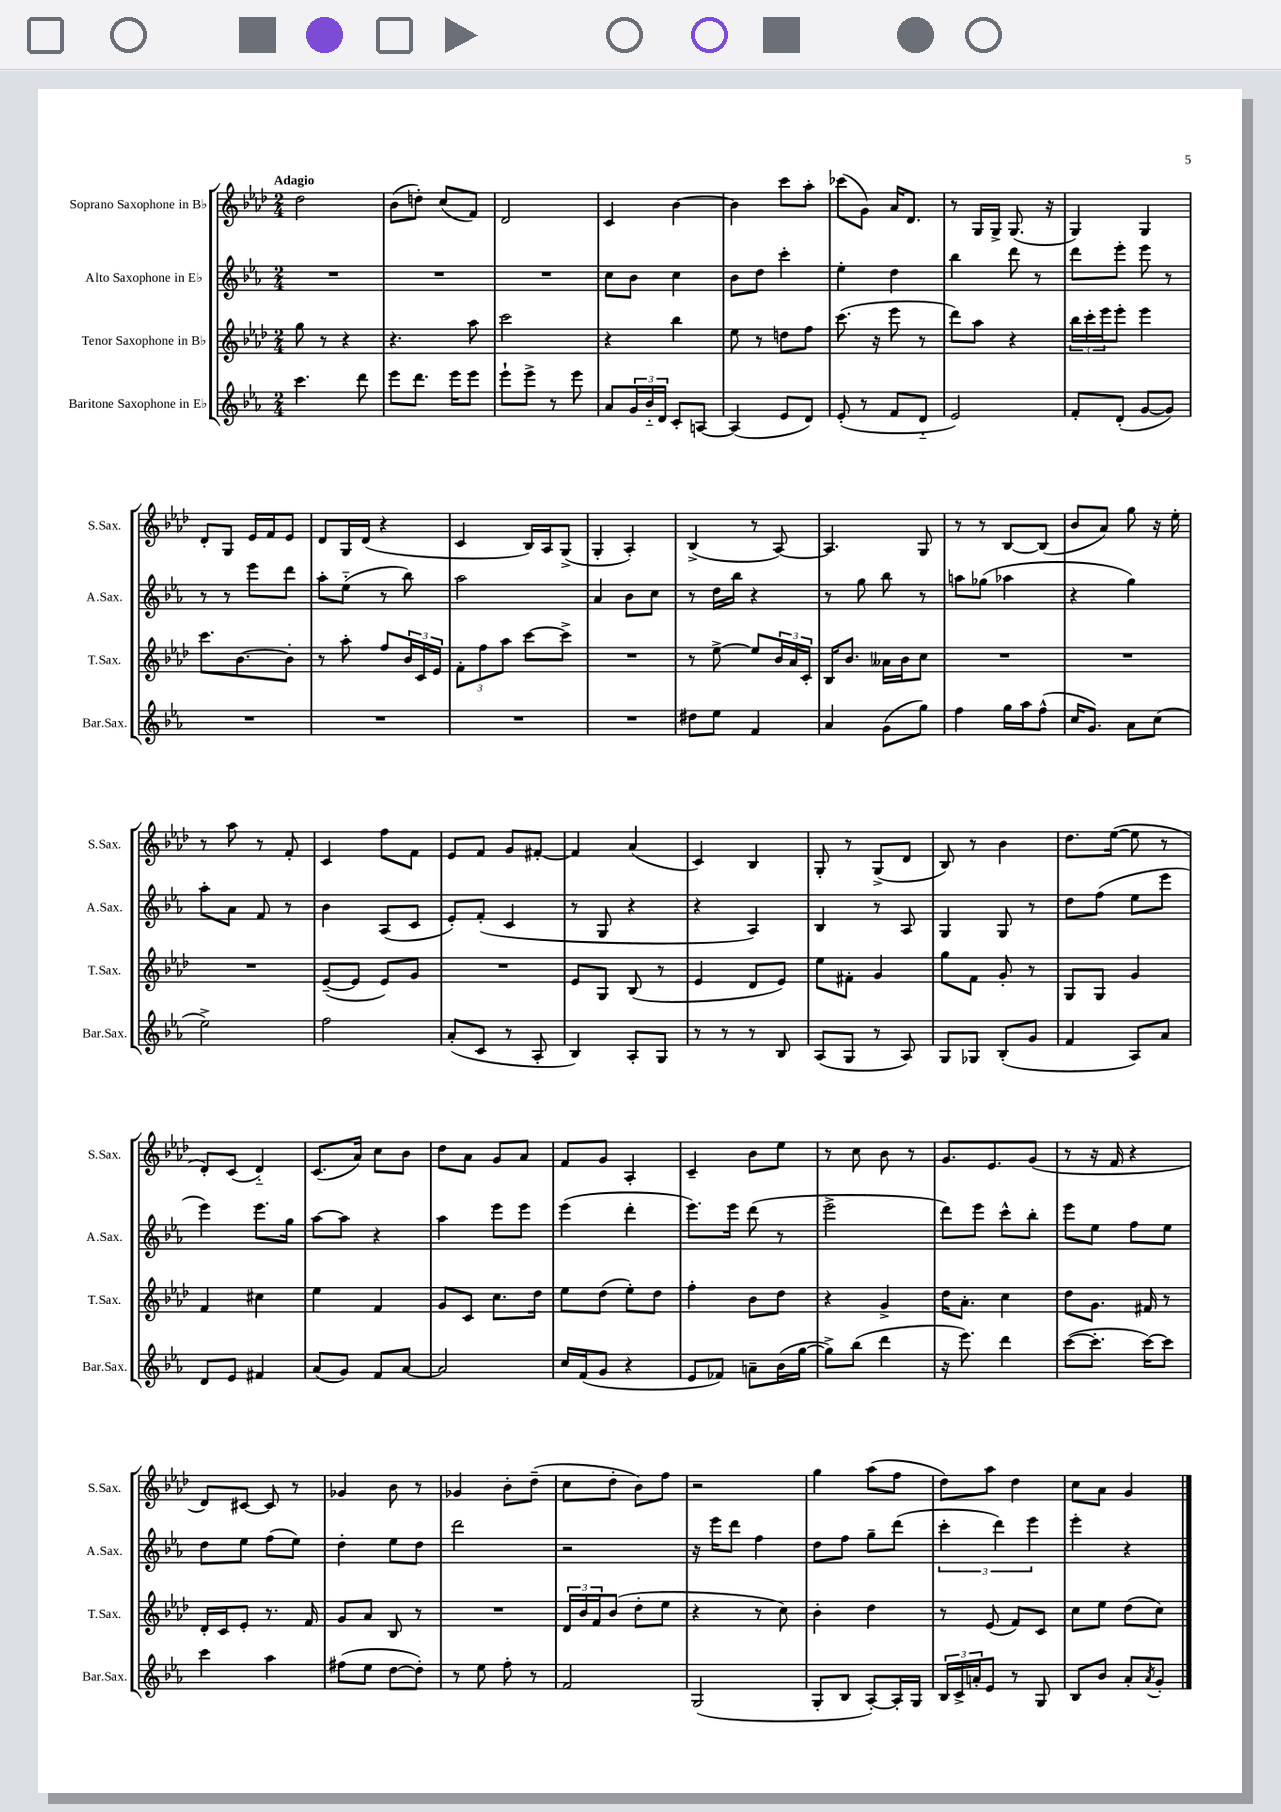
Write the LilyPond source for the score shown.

<<
\new StaffGroup <<
\new Staff = "s0" \with { instrumentName = "Soprano Saxophone in Bb" shortInstrumentName = "S.Sax." } {
    \clef treble \key aes \major \numericTimeSignature \time 2/4 \tempo "Adagio"
    des''2 |
    bes'8( d''8-.) c''8( f'8) |
    des'2 |
    c'4 bes'4~ |
    bes'4 c'''8 aes''8-. |
    ces'''8( g'8) aes'16 des'8. |
    r8 g16 g16-> g8.( r16 |
    g4) g4 |
    des'8-. g8 ees'16 f'16 ees'8 |
    des'8 g16 des'16( r4 |
    c'4 bes16) aes16 g8->( |
    g4-. aes4-.) |
    bes4->( r8 aes8~) |
    aes4. g8 |
    r8 r8 bes8~ bes8( |
    bes'8 aes'8) g''8 r16 ees''16-. |
    r8 aes''8 r8 f'8-. |
    c'4 f''8 f'8 |
    ees'8 f'8 g'8 fis'8~-. |
    fis'4 aes'4( |
    c'4) bes4 |
    g8-. r8 g8->( des'8 |
    bes8) r8 bes'4 |
    des''8. ees''16~( ees''8 r8 |
    des'8-.) c'8( des'4-_) |
    c'8.( aes'16) c''8 bes'8 |
    des''8 aes'8 g'8 aes'8 |
    f'8 g'8 aes4-. |
    c'4-- bes'8 ees''8 |
    r8 c''8 bes'8 r8 |
    g'8. ees'8. g'8( |
    r8 r16 f'16 r4 |
    des'8) cis'8~ cis'8 r8 |
    ges'4 bes'8 r8 |
    ges'4 bes'8-. des''8--( |
    c''8 des''8-. bes'8) f''8 |
    r2 |
    g''4 aes''8( f''8 |
    des''8) aes''8 des''4 |
    c''8 aes'8 g'4 \bar "|." |
}
\new Staff = "s1" \with { instrumentName = "Alto Saxophone in Eb" shortInstrumentName = "A.Sax." } {
    \clef treble \key ees \major \numericTimeSignature \time 2/4
    R2 |
    R2 |
    R2 |
    c''8 bes'8 c''4 |
    bes'8 d''8 c'''4-. |
    ees''4-. d''4 |
    bes''4 d'''8 r8 |
    d'''8 ees'''8-. ees'''8 r8 |
    r8 r8 ees'''8 d'''8 |
    aes''8-. ees''8-_( r8 bes''8) |
    aes''2 |
    aes'4 bes'8 c''8 |
    r8 d''16 bes''16 r4 |
    r8 g''8 bes''8 r8 |
    a''8 ges''8( aes''4 |
    r4 g''4) |
    aes''8-. aes'8 f'8 r8 |
    bes'4 aes8( c'8 |
    ees'8-.) f'8-.( c'4 |
    r8 g8 r4 |
    r4 aes4) |
    bes4 r8 aes8 |
    g4 g8 r8 |
    d''8 f''8( ees''8 ees'''8 |
    ees'''4) ees'''8. g''16 |
    aes''8~ aes''8 r4 |
    aes''4 ees'''8 ees'''8 |
    ees'''4( d'''4-. |
    ees'''8.) ees'''16 d'''8( r8 |
    ees'''2-> |
    d'''8) ees'''8 c'''8-^ bes''8-. |
    ees'''8 ees''8 f''8 ees''8 |
    d''8 ees''8 f''8( ees''8) |
    d''4-. ees''8 d''8 |
    d'''2 |
    r2 |
    r16 ees'''16 d'''8 f''4 |
    d''8 f''8 g''8-- d'''8( |
    \tuplet 3/2 { c'''4-. d'''4) ees'''4 } |
    ees'''4-. r4 \bar "|." |
}
\new Staff = "s2" \with { instrumentName = "Tenor Saxophone in Bb" shortInstrumentName = "T.Sax." } {
    \clef treble \key aes \major \numericTimeSignature \time 2/4
    g''8 r8 r4 |
    r4. aes''8 |
    c'''2 |
    r4 bes''4 |
    ees''8 r8 d''8 f''8 |
    c'''8.( r16 ees'''8 r8 |
    des'''8) aes''8 r4 |
    \tuplet 3/2 { bes''16 c'''16-. ees'''16 } ees'''8-. ees'''4 |
    c'''8. bes'8.~ bes'8-. |
    r8 aes''8-. f''8 \tuplet 3/2 { bes'16 c'16 ees'16 } |
    \tuplet 3/2 { f'8-. f''8 aes''8 } c'''8~ c'''8-> |
    R2 |
    r8 ees''8~-> ees''8 \tuplet 3/2 { bes'16 aes'16 c'16-. } |
    bes16 bes'8. aeses'16 bes'16 c''8 |
    R2 |
    R2 |
    R2 |
    ees'8~--( ees'8 ees'8) g'8 |
    R2 |
    ees'8 g8 bes8( r8 |
    ees'4 des'8 ees'8) |
    ees''8 fis'8-. g'4 |
    g''8 f'8 g'8-. r8 |
    g8 g8 g'4 |
    f'4 cis''4 |
    ees''4 f'4 |
    g'8 c'8 c''8. des''16 |
    ees''8 des''8( ees''8-.) des''8 |
    f''4-. bes'8 des''8 |
    r4 g'4-> |
    des''16 aes'8.-. c''4 |
    des''8 g'8. fis'16 r8 |
    des'16-. c'16 ees'8-. r8. f'16 |
    g'8 aes'8 bes8 r8 |
    R2 |
    \tuplet 3/2 { des'16 bes'16 f'16 } bes'8( des''8-. ees''8 |
    r4 r8 c''8) |
    bes'4-. des''4 |
    r8 ees'8( f'8) c'8 |
    c''8 ees''8 des''8( c''8) \bar "|." |
}
\new Staff = "s3" \with { instrumentName = "Baritone Saxophone in Eb" shortInstrumentName = "Bar.Sax." } {
    \clef treble \key ees \major \numericTimeSignature \time 2/4
    c'''4. d'''8 |
    ees'''8 d'''8. ees'''16 ees'''8 |
    ees'''8-! ees'''8-> r8 ees'''8 |
    aes'8 \tuplet 3/2 { g'16 bes'16-_ d'16 } c'8-. a8~ |
    a4( ees'8 d'8) |
    ees'8-.( r8 f'8 d'8-_ |
    ees'2) |
    f'8-. d'8-.( g'8~ g'8) |
    R2 |
    R2 |
    R2 |
    R2 |
    dis''8 ees''8 f'4 |
    aes'4 g'8( g''8) |
    f''4 g''16 aes''16 f''8-^( |
    c''16 g'8.) aes'8 c''8( |
    ees''2->) |
    f''2 |
    aes'8-.( c'8 r8 aes8-. |
    bes4) aes8-. g8 |
    r8 r8 r8 bes8 |
    aes8( g8 r8 aes8) |
    g8 ges8 bes8-.( g'8 |
    f'4 aes8) aes'8 |
    d'8 ees'8 fis'4 |
    aes'8( g'8) f'8 aes'8~ |
    aes'2 |
    c''16 f'16( g'8 r4 |
    ees'8 fes'8) a'8-- bes'16( g''16~ |
    g''8->) bes''8( d'''4 |
    r16 ees'''8.) d'''4 |
    c'''8~( c'''8.-. c'''16~) c'''8 |
    c'''4 aes''4 |
    fis''8( ees''8 d''8~ d''8-.) |
    r8 ees''8 f''8-. r8 |
    f'2 |
    g2( |
    g8-. bes8 aes8~-.) aes16-. g16 |
    \tuplet 3/2 { bes16 c'16-> a'16-. } ees'8 r8 g8 |
    bes8 bes'8 aes'8-. \acciaccatura { aes'8 } g'8-. \bar "|." |
}
>>
>>
\layout { \context { \Score \remove "Bar_number_engraver" } }
